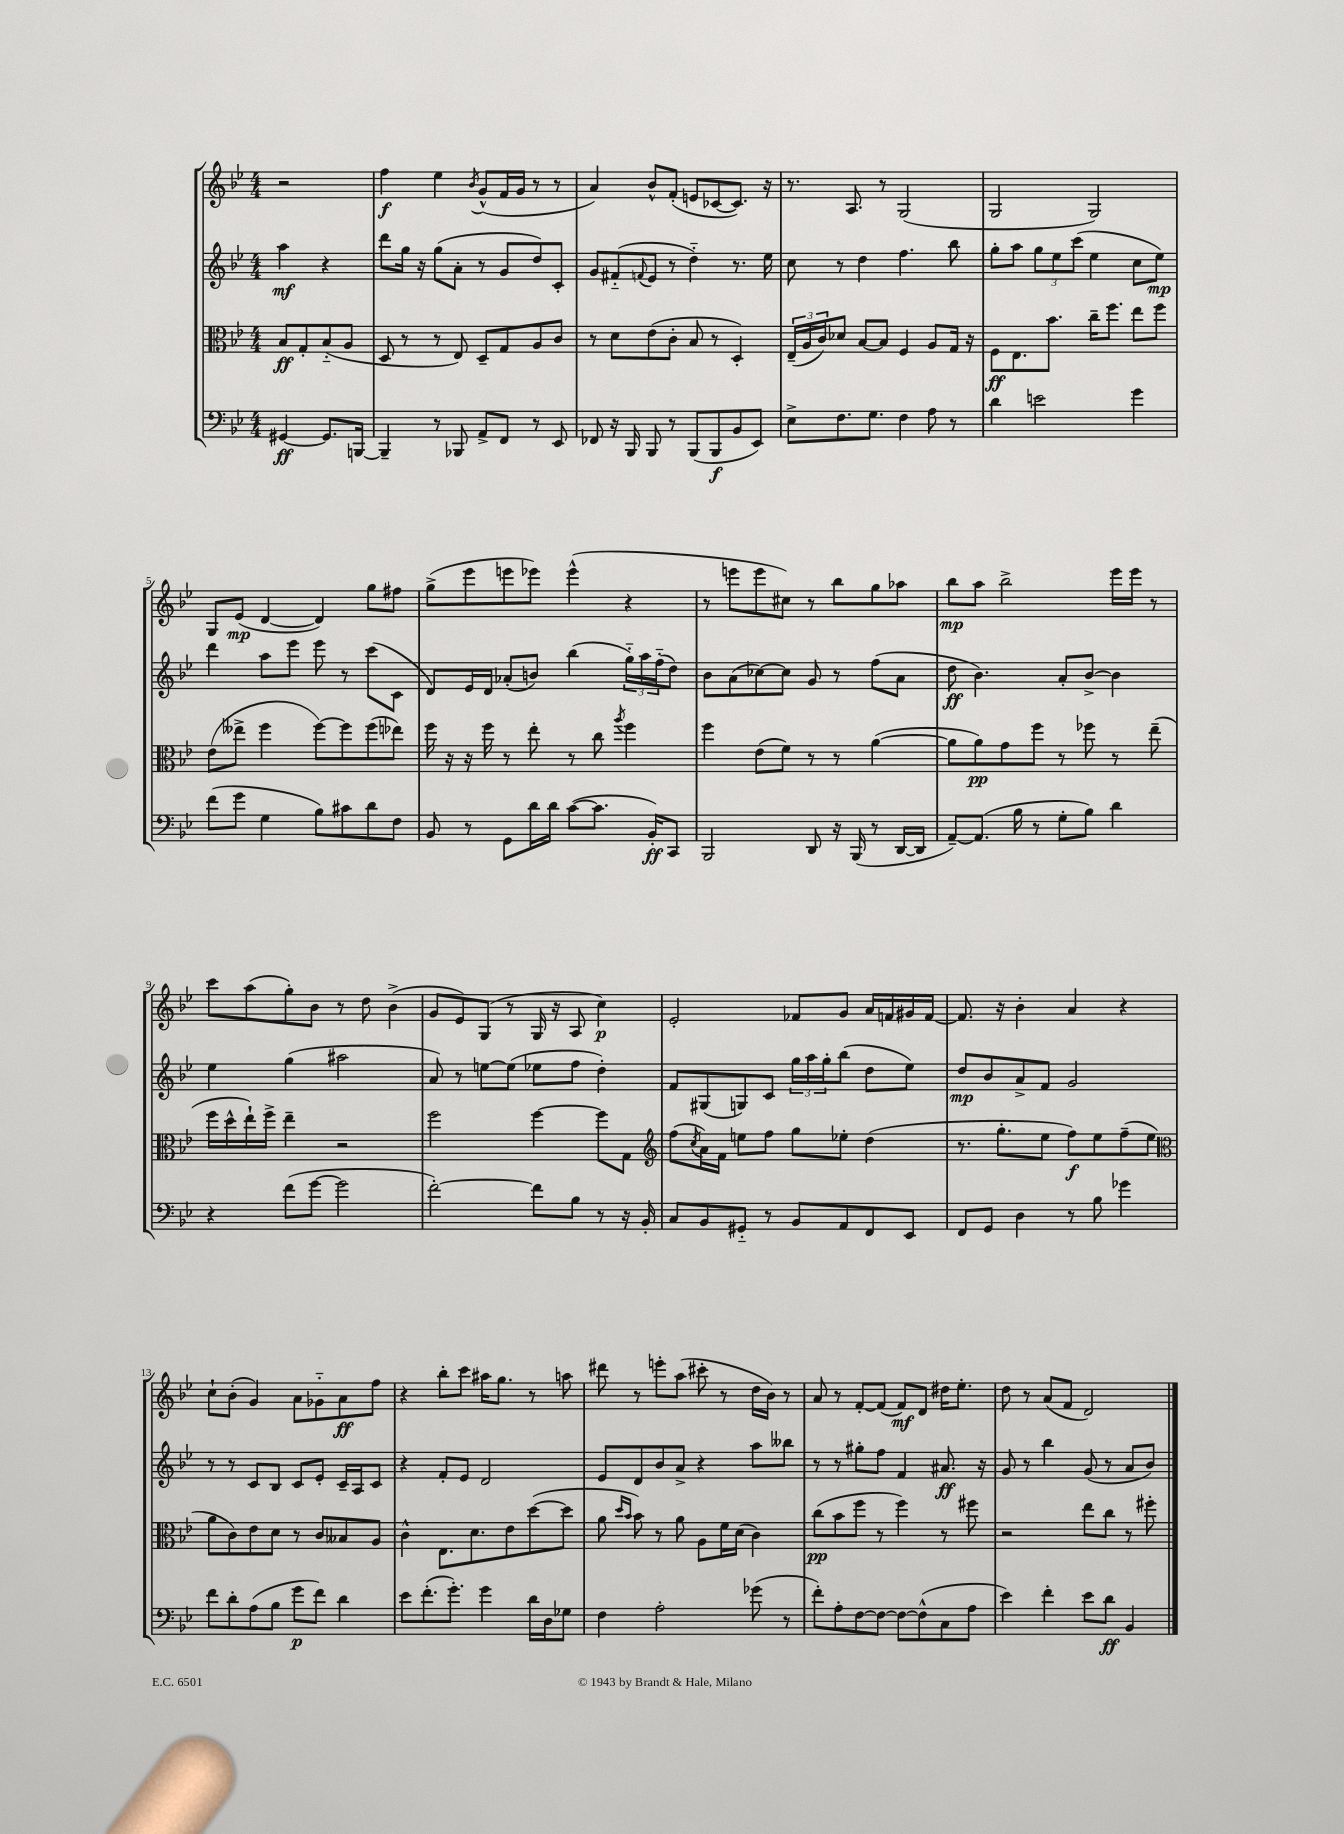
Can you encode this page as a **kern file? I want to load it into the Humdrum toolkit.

**kern	**dynam	**kern	**dynam	**kern	**dynam	**kern	**dynam
*part4	*part4	*part3	*part3	*part2	*part2	*part1	*part1
*staff4	*staff4	*staff3	*staff3	*staff2	*staff2	*staff1	*staff1
*clefF4	*	*clefC3	*	*clefG2	*	*clefG2	*
*k[b-e-]	*	*k[b-e-]	*	*k[b-e-]	*	*k[b-e-]	*
*M4/4	*	*M4/4	*	*M4/4	*	*M4/4	*
=	=	=	=	=	=	=	=
[4GG#X/	ff	8B-/L	ff	4aa\	mf	2r	.
.	.	8G'/	.	.	.	.	.
8.GG#/L]	.	(8B-/	.	4r	.	.	.
.	.	8A/J	.	.	.	.	.
[16BBBn/Jk	.	.	.	.	.	.	.
=1	=1	=1	=1	=1	=1	=1	=1
4BBB~/]	.	8D/	.	8ddd\L	.	4ff\	f
.	.	8r	.	16gg\Jk	.	.	.
.	.	.	.	16r	.	.	.
8r	.	8r	.	(8gg\L	.	4ee-\	.
8BBB-X/	.	8E-/)	.	8a'\J	.	.	.
.	.	.	.	.	.	8qb-/	.
8AA^/L	.	8D~/L	.	8r	.	(8g^^/L	.
8FF/J	.	8G/	.	8g/L	.	16f/L	.
.	.	.	.	.	.	16g/JJ	.
8r	.	8A/	.	8dd/)	.	8r	.
8EE-/	.	8c/J	.	8c'/J	.	8r	.
=2	=2	=2	=2	=2	=2	=2	=2
8FF-X/	.	8r	.	8g/L	.	4a/)	.
16r	.	8d\L	.	(8f#X/	.	.	.
16BBB-/	.	.	.	.	.	.	.
.	.	.	.	8qqfn/	.	.	.
8BBB-/	.	(8e-\	.	8e-/J	.	8b-^^/L	.
8r	.	8c'\J	.	8r	.	(8f'/J	.
(8BBB-/L	.	8B-/	.	4dd\)	.	8en/L	.
8BBB-/	f	8r	.	.	.	[8c-X/	.
8BB-/	.	4D'/)	.	8.r	.	8.c-/J])	.
8EE-/J)	.	.	.	.	.	.	.
.	.	.	.	16ee-\	.	16r	.
=3	=3	=3	=3	=3	=3	=3	=3
8E-^\L	.	(24E-~/LL	.	8cc\	.	8.r	.
.	.	24A/	.	.	.	.	.
.	.	24c/J)	.	.	.	.	.
8.F\	.	8d-X/J	.	8r	.	.	.
.	.	.	.	.	.	8.A/	.
.	.	[8B-/L	.	4dd\	.	.	.
8.G\J	.	.	.	.	.	.	.
.	.	8B-/J]	.	.	.	8r	.
4F\	.	4F/	.	4.ff\	.	(2G/	.
8A\	.	8A/L	.	.	.	.	.
8r	.	16G/Jk	.	8bb-\	.	.	.
.	.	16r	.	.	.	.	.
=4	=4	=4	=4	=4	=4	=4	=4
4d\	.	8F\L	ff	8gg'\L	.	2G/	.
.	.	8.E-\	.	8aa\J	.	.	.
2en\	.	.	.	12gg\L	.	.	.
.	.	8.b-\J	.	.	.	.	.
.	.	.	.	12ee-\	.	.	.
.	.	.	.	(12ccc\J	.	.	.
.	.	16cc~\KL	.	4ee-\	.	2G/)	.
.	.	8.ff\J	.	.	.	.	.
4g\	.	8ee-\L	.	8cc\L	.	.	.
.	.	8ff\J	.	8ee-\J)	mp	.	.
!!LO:LB:g=z
=5	=5	=5	=5	=5	=5	=5	=5
(8f\L	.	(8e-\L	.	4ddd\	.	8G/L	.
8g\J	.	8ee--X^\J	.	.	.	(8e-/J	mp
4G\	.	4ff\	.	8aa\L	.	[4d/	.
.	.	.	.	8eee-\J	.	.	.
8B-\L)	.	[8ff\L)	.	8eee-\	.	4d/])	.
8c#X\	.	8ff\]	.	8r	.	.	.
8d\	.	(8ff\	.	(8ccc\L	.	8gg\L	.
8F\J	.	8ee-X\J)	.	8c\J	.	8ff#X\J	.
=6	=6	=6	=6	=6	=6	=6	=6
8BB-/	.	16ff\	.	8d/L)	.	(8gg^\L	.
.	.	16r	.	.	.	.	.
8r	.	16r	.	16e-/L	.	8eee-\	.
.	.	16ff\	.	16d/JJ	.	.	.
8GG\L	.	8r	.	(8a-X'/L	.	8eeen\	.
16d\L	.	8ee-'\	.	8bn/J)	.	8eee-X\J)	.
16d\JJ	.	.	.	.	.	.	.
([8c\L	.	8r	.	(4bb-\	.	(4eee-^^\	.
8.c\J]	.	8cc\	.	.	.	.	.
.	.	8qaa/	.	.	.	.	.
.	.	4ff\	.	24gg\LL)	.	4r	.
.	.	.	.	24aa\	.	.	.
16BB-'/KL)	ff	.	.	.	.	.	.
.	.	.	.	(24ff\J	.	.	.
8CC/J	.	.	.	8dd\J)	.	.	.
=7	=7	=7	=7	=7	=7	=7	=7
2BBB-/	.	4ff\	.	8b-\L	.	8r	.
.	.	.	.	(8a\	.	8eeen\L	.
.	.	(8e-\L	.	[8cc-X\)	.	8eee\	.
.	.	8f\J)	.	8cc-\J]	.	8cc#X\J)	.
8DD/	.	8r	.	8g/	.	8r	.
16r	.	8r	.	8r	.	8bb-\L	.
(16BBB-/	.	.	.	.	.	.	.
8r	.	([4a\	.	(8ff\L	.	8gg\	.
[16DD/LL	.	.	.	8a\J	.	8aa-X\J	.
16DD/JJ]	.	.	.	.	.	.	.
=8	=8	=8	=8	=8	=8	=8	=8
[8AA~/L)	.	8a\L]	.	8dd\	ff	8bb-\L	mp
(8.AA/J]	.	8a\)	pp	4.b-\)	.	8aa\J	.
.	.	8g\	.	.	.	2bb-^\	.
16B-\	.	.	.	.	.	.	.
8r	.	8ff\J	.	.	.	.	.
8G'\L	.	8r	.	8a'/L	.	.	.
8B-\J)	.	8ff-X\	.	[8b-^/J	.	.	.
4d\	.	8r	.	4b-\]	.	16eee-\LL	.
.	.	.	.	.	.	16eee-\JJ	.
.	.	(8ee-~\	.	.	.	8r	.
!!LO:LB:g=z
=9	=9	=9	=9	=9	=9	=9	=9
4r	.	16ff\LL	.	4ee-\	.	8ccc\L	.
.	.	16dd^^\	.	.	.	.	.
.	.	16ee-`\)	.	.	.	(8aa\	.
.	.	16ff^\JJ	.	.	.	.	.
(8f\L	.	4ee-~\	.	(4gg\	.	8gg'\)	.
[8g\J	.	.	.	.	.	8b-\J	.
2g\]	.	2r	.	2aa#X\	.	8r	.
.	.	.	.	.	.	8dd\	.
.	.	.	.	.	.	(4b-^\	.
=10	=10	=10	=10	=10	=10	=10	=10
[2f'\)	.	2ff\	.	8a/)	.	8g/L	.
.	.	.	.	8r	.	8e-/)	.
.	.	.	.	[8een\L	.	(8G/J	.
.	.	.	.	(8ee\J]	.	8r	.
8f\L]	.	[4ff\	.	8ee-X\L	.	16G/	.
.	.	.	.	.	.	16r	.
8B-\J	.	.	.	8ff\J	.	8A/	.
8r	.	8ff\L]	.	4dd'\)	.	4cc\)	p
16r	.	8G\J	.	.	.	.	.
16BB-'/	.	.	.	.	.	.	.
=11	=11	=11	=11	=11	=11	=11	=11
*	*	*clefG2	*	*	*	*	*
8C/L	.	(8ff\L	.	8f/L	.	2e-'/	.
.	.	8qcc/	.	.	.	.	.
8BB-/	.	16a\L)	.	(8G#X/	.	.	.
.	.	16f\JJ	.	.	.	.	.
8GG#X/J	.	8een\L	.	8Gn/)	.	.	.
8r	.	8ff\J	.	8c/J	.	.	.
8BB-/L	.	8gg\L	.	24gg\LL	.	8f-X/L	.
.	.	.	.	24aa\	.	.	.
.	.	.	.	24gg'\J	.	.	.
8AA/	.	8ee-X'\J	.	(8bb-\J	.	8g/J	.
8FF/	.	(4dd\	.	8dd\L	.	16a/LL	.
.	.	.	.	.	.	16fn/	.
8EE-/J	.	.	.	8ee-\J)	.	16g#X/	.
.	.	.	.	.	.	[16f/JJ	.
=12	=12	=12	=12	=12	=12	=12	=12
8FF/L	.	8.r	.	8dd/L	mp	8.f/]	.
8GG/J	.	.	.	8b-/	.	.	.
.	.	8.gg'\L	.	.	.	16r	.
4D\	.	.	.	8a^/	.	4b-'\	.
.	.	8ee-\J	.	8f/J	.	.	.
8r	.	8ff\L)	f	2g/	.	4a/	.
8B-\	.	8ee-\	.	.	.	.	.
4g-X\	.	(8ff~\	.	.	.	4r	.
.	.	8ee-\J	.	.	.	.	.
!!LO:LB:g=z
=13	=13	=13	=13	=13	=13	=13	=13
*	*	*clefC3	*	*	*	*	*
8f\L	.	8a\L	.	8r	.	8cc`\L	.
8d'\	.	8c\)	.	8r	.	(8b-'\J	.
(8A\	.	8e-\	.	8c/L	.	4g/)	.
8B-\J	.	8d\J	.	8B-/J	.	.	.
8g\L	p	8r	.	8c/L	.	8a\L	.
8f\J)	.	8c/L	.	8e-'/J	.	8g-X\	.
4d\	.	8B--X/	.	16c~/LL	.	8a\	ff
.	.	.	.	16A/J	.	.	.
.	.	8A/J	.	8c/J	.	8ff\J	.
=14	=14	=14	=14	=14	=14	=14	=14
8e-\L	.	4c^^\	.	4r	.	4r	.
(8.f'\	.	.	.	.	.	.	.
.	.	8.E-\L	.	8f'/L	.	8bb-'\L	.
8.g'\J)	.	.	.	.	.	.	.
.	.	.	.	8e-/J	.	8ccc\J	.
.	.	8.d\	.	.	.	.	.
4g\	.	.	.	2d/	.	16aa#X\KL	.
.	.	.	.	.	.	8.gg\J	.
.	.	8e-\	.	.	.	.	.
16d\LL	.	([8dd\	.	.	.	8r	.
16D\J	.	.	.	.	.	.	.
8G-X\J	.	8dd\J]	.	.	.	8aan\	.
=15	=15	=15	=15	=15	=15	=15	=15
4F\	.	8a\	.	8e-/L	.	8ddd#X\	.
.	.	16qqdd/LL	.	.	.	.	.
.	.	16qqb-/JJ	.	.	.	.	.
.	.	8b-\)	.	8d/	.	8r	.
2A'\	.	8r	.	8b-/	.	8eeen'\L	.
.	.	8a\	.	8a^/J	.	(8aa\J	.
.	.	8A\L	.	4r	.	8ccc#X'\	.
.	.	16f\L	.	.	.	8r	.
.	.	(16d\JJ	.	.	.	.	.
(8g-X\	.	4c\)	.	8aa\L	.	16dd\LL	.
.	.	.	.	.	.	16b-\JJ)	.
8r	.	.	.	8bb--X\J	.	8r	.
=16	=16	=16	=16	=16	=16	=16	=16
8f'\L)	.	(8cc\L	pp	8r	.	8a/	.
8A'\	.	8b-\	.	8r	.	8r	.
[8F\	.	8ff\J	.	8gg#X'\L	.	[8f'/L	.
8F\J_	.	8r	.	8ff\J	.	(8f/J]	.
8F\L_	.	4ff\)	.	4f/	.	8f/L)	mf
(8F^^\]	.	.	.	.	.	8d/J	.
8C\	.	8r	.	8.a#X/	ff	16dd#X\KL	.
.	.	.	.	.	.	8.ee-'\J	.
8A\J	.	8ff#X\	.	.	.	.	.
.	.	.	.	16r	.	.	.
=17	=17	=17	=17	=17	=17	=17	=17
4e-\)	.	2r	.	8g/	.	8dd\	.
.	.	.	.	8r	.	8r	.
4f'\	.	.	.	4bb-\	.	(8a/L	.
.	.	.	.	.	.	8f/J	.
8e-\L	.	8ee-\L	.	(8g/	.	2d/)	.
8d\J	ff	8cc\J	.	8r	.	.	.
4BB-/	.	8r	.	8a/L	.	.	.
.	.	8ff#X'\	.	8b-/J)	.	.	.
==	==	==	==	==	==	==	==
*-	*-	*-	*-	*-	*-	*-	*-
